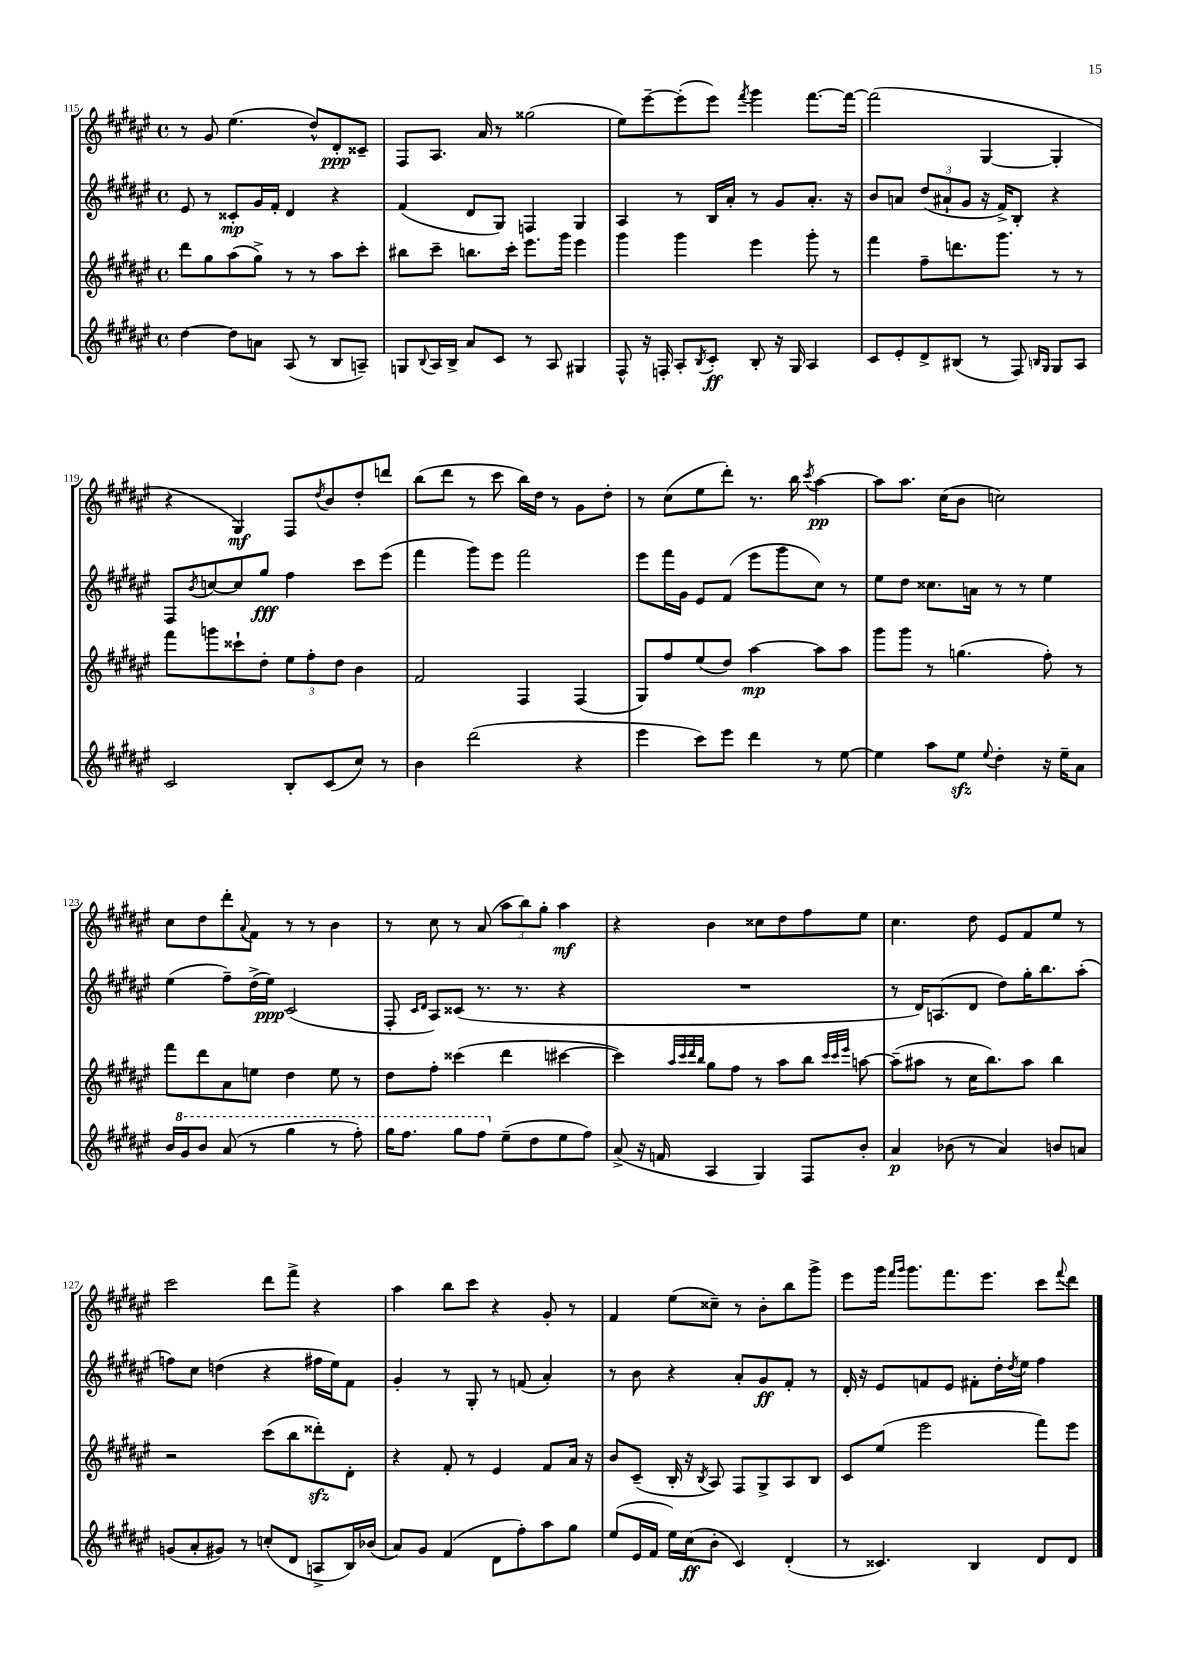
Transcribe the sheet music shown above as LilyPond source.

<<
\new StaffGroup <<
\new Staff = "s0" {
    \clef treble \key fis \major \defaultTimeSignature \time 4/4
    r8 gis'8 eis''4.( dis''8-^) dis'8-.\ppp cisis'8-- |
    fis8 ais8. ais'16 r8 gisis''2( |
    eis''8) eis'''8~-- eis'''8-.( eis'''8) \acciaccatura { fis'''8 } gis'''4 fis'''8.~ fis'''16~ |
    fis'''2( gis4~ gis4-. |
    r4 gis4\mf) fis8 \acciaccatura { dis''8 } b'8 dis''8-. d'''8 |
    b''8( dis'''8 r8 cis'''8 b''16) dis''16 r8 gis'8 dis''8-. |
    r8 cis''8( eis''8 dis'''8-.) r8. b''16 \acciaccatura { cis'''8 } ais''4~\pp |
    ais''8 ais''8. cis''16( b'8 c''2) |
    cis''8 dis''8 dis'''8-. \appoggiatura { ais'8 } fis'8 r8 r8 b'4 |
    r8 cis''8 r8 ais'8( \tuplet 3/2 { ais''8 b''8) gis''8-. } ais''4\mf |
    r4 b'4 cisis''8 dis''8 fis''8 eis''8 |
    cis''4. dis''8 eis'8 fis'8 eis''8 r8 |
    cis'''2 dis'''8 fis'''8-> r4 |
    ais''4 b''8 cis'''8 r4 gis'8-. r8 |
    fis'4 eis''8( cisis''8--) r8 b'8-. b''8 gis'''8-> |
    eis'''8 gis'''16 \grace { fis'''16 gis'''16 } gis'''8. fis'''8. eis'''8. cis'''8 \appoggiatura { fis'''8 } dis'''8 \bar "|." |
}
\new Staff = "s1" {
    \clef treble \key fis \major \defaultTimeSignature \time 4/4
    eis'8 r8 cisis'8-.\mp gis'16 fis'16-. dis'4 r4 |
    fis'4( dis'8 gis8) f4 gis4 |
    ais4 r8 b16 ais'16-. r8 gis'8 ais'8.-. r16 |
    b'8 a'8 \tuplet 3/2 { dis''8( ais'8-! gis'8 } r16 fis'16->) b8-. r4 |
    fis8 \acciaccatura { b'8 } c''8~ c''8 gis''8\fff fis''4 cis'''8 eis'''8( |
    fis'''4 gis'''8) eis'''8 fis'''2 |
    eis'''8 fis'''16 gis'16 eis'8 fis'8( eis'''8 gis'''8 cis''8) r8 |
    eis''8 dis''8 cisis''8. a'16 r8 r8 eis''4 |
    eis''4( fis''8--) dis''16->( eis''16\ppp) cis'2( |
    fis8-. \grace { cis'16 dis'16 } ais8) cisis'8( r8. r8. r4 |
    R1 |
    r8 dis'16) a8.( dis'8 dis''8) gis''16-. b''8. ais''8-.( |
    f''8) cis''8 d''4( r4 fis''16 eis''16) fis'8 |
    gis'4-. r8 gis8-. r8 f'8( ais'4-.) |
    r8 b'8 r4 ais'8-. gis'8\ff fis'8-. r8 |
    dis'16-. r16 eis'8 f'8 eis'8 fis'8-. dis''16-. \acciaccatura { dis''8 } eis''16 fis''4 \bar "|." |
}
\new Staff = "s2" {
    \clef treble \key fis \major \defaultTimeSignature \time 4/4
    dis'''8 gis''8 ais''8( gis''8->) r8 r8 ais''8 cis'''8-. |
    bis''8 cis'''8-- b''8. cis'''16-. eis'''8. gis'''16 eis'''4 |
    gis'''4 gis'''4 eis'''4 gis'''8-. r8 |
    fis'''4 fis''8-- d'''8. gis'''8. r8 r8 |
    fis'''8 g'''8 cisis'''8-! dis''8-. \tuplet 3/2 { eis''8 fis''8-. dis''8 } b'4 |
    fis'2 fis4 fis4( |
    gis8) fis''8 eis''8( dis''8) ais''4~\mp ais''8 ais''8 |
    gis'''8 gis'''8 r8 g''4.( fis''8-.) r8 |
    fis'''8 dis'''8 ais'8 e''8 dis''4 e''8 r8 |
    dis''8 fis''8-. cisis'''4( dis'''4 cis'''4~ |
    cis'''4) \grace { ais''32 cis'''32 dis'''32 b''32 } gis''8 fis''8 r8 ais''8 b''8 \grace { cis'''32 cis'''32 eis'''32 } a''8~ |
    a''8--( ais''8 r8 cis''16 b''8.) ais''8 b''4 |
    r2 cis'''8( b''8 disis'''8-.\sfz) dis'8-. |
    r4 fis'8-. r8 eis'4 fis'8 ais'16 r16 |
    b'8 cis'8--( b16-. r16 \acciaccatura { b8 } ais8) fis8 gis8-> ais8 b8 |
    cis'8 eis''8( eis'''2 fis'''8) eis'''8 \bar "|." |
}
\new Staff = "s3" {
    \clef treble \key fis \major \defaultTimeSignature \time 4/4
    dis''4~ dis''8 a'8 ais8( r8 b8 a8--) |
    g8 \appoggiatura { b8 } ais16 b16-> ais'8 cis'8 r8 ais8 gis4 |
    fis8-^ r16 f16-. ais8-. \acciaccatura { b8 } cis'8-.\ff b8-. r16 gis16 ais4 |
    cis'8 eis'8-. dis'8-> bis8( r8 fis8) \grace { b16 gis16 } gis8 ais8 |
    cis'2 b8-. cis'8( cis''8) r8 |
    b'4 dis'''2( r4 |
    eis'''4 cis'''8) eis'''8 dis'''4 r8 eis''8~ |
    eis''4 ais''8 eis''8\sfz \appoggiatura { eis''8 } dis''4-. r16 eis''16-- ais'8 |
    b'16 \ottava #1 gis''16 b''8 ais''8( r8 gis'''4 r8 fis'''8-.) |
    gis'''16 fis'''8. gis'''8 fis'''8 \ottava #0 eis''8--( dis''8 eis''8 fis''8) |
    ais'8->( r16 f'16 ais4 gis4) fis8 b'8-. |
    ais'4\p bes'8( r8 ais'4) b'8 a'8 |
    g'8( ais'8-. gis'8) r8 c''8-.( dis'8 a8-> b16) bes'16( |
    ais'8) gis'8 fis'4( dis'8 fis''8-.) ais''8 gis''8 |
    eis''8( eis'16 fis'16 eis''16) cis''16\ff( b'8-. cis'4) dis'4-.( |
    r8 cisis'4.) b4 dis'8 dis'8 \bar "|." |
}
>>
>>
\layout { \context { \Score currentBarNumber = #115 } }
